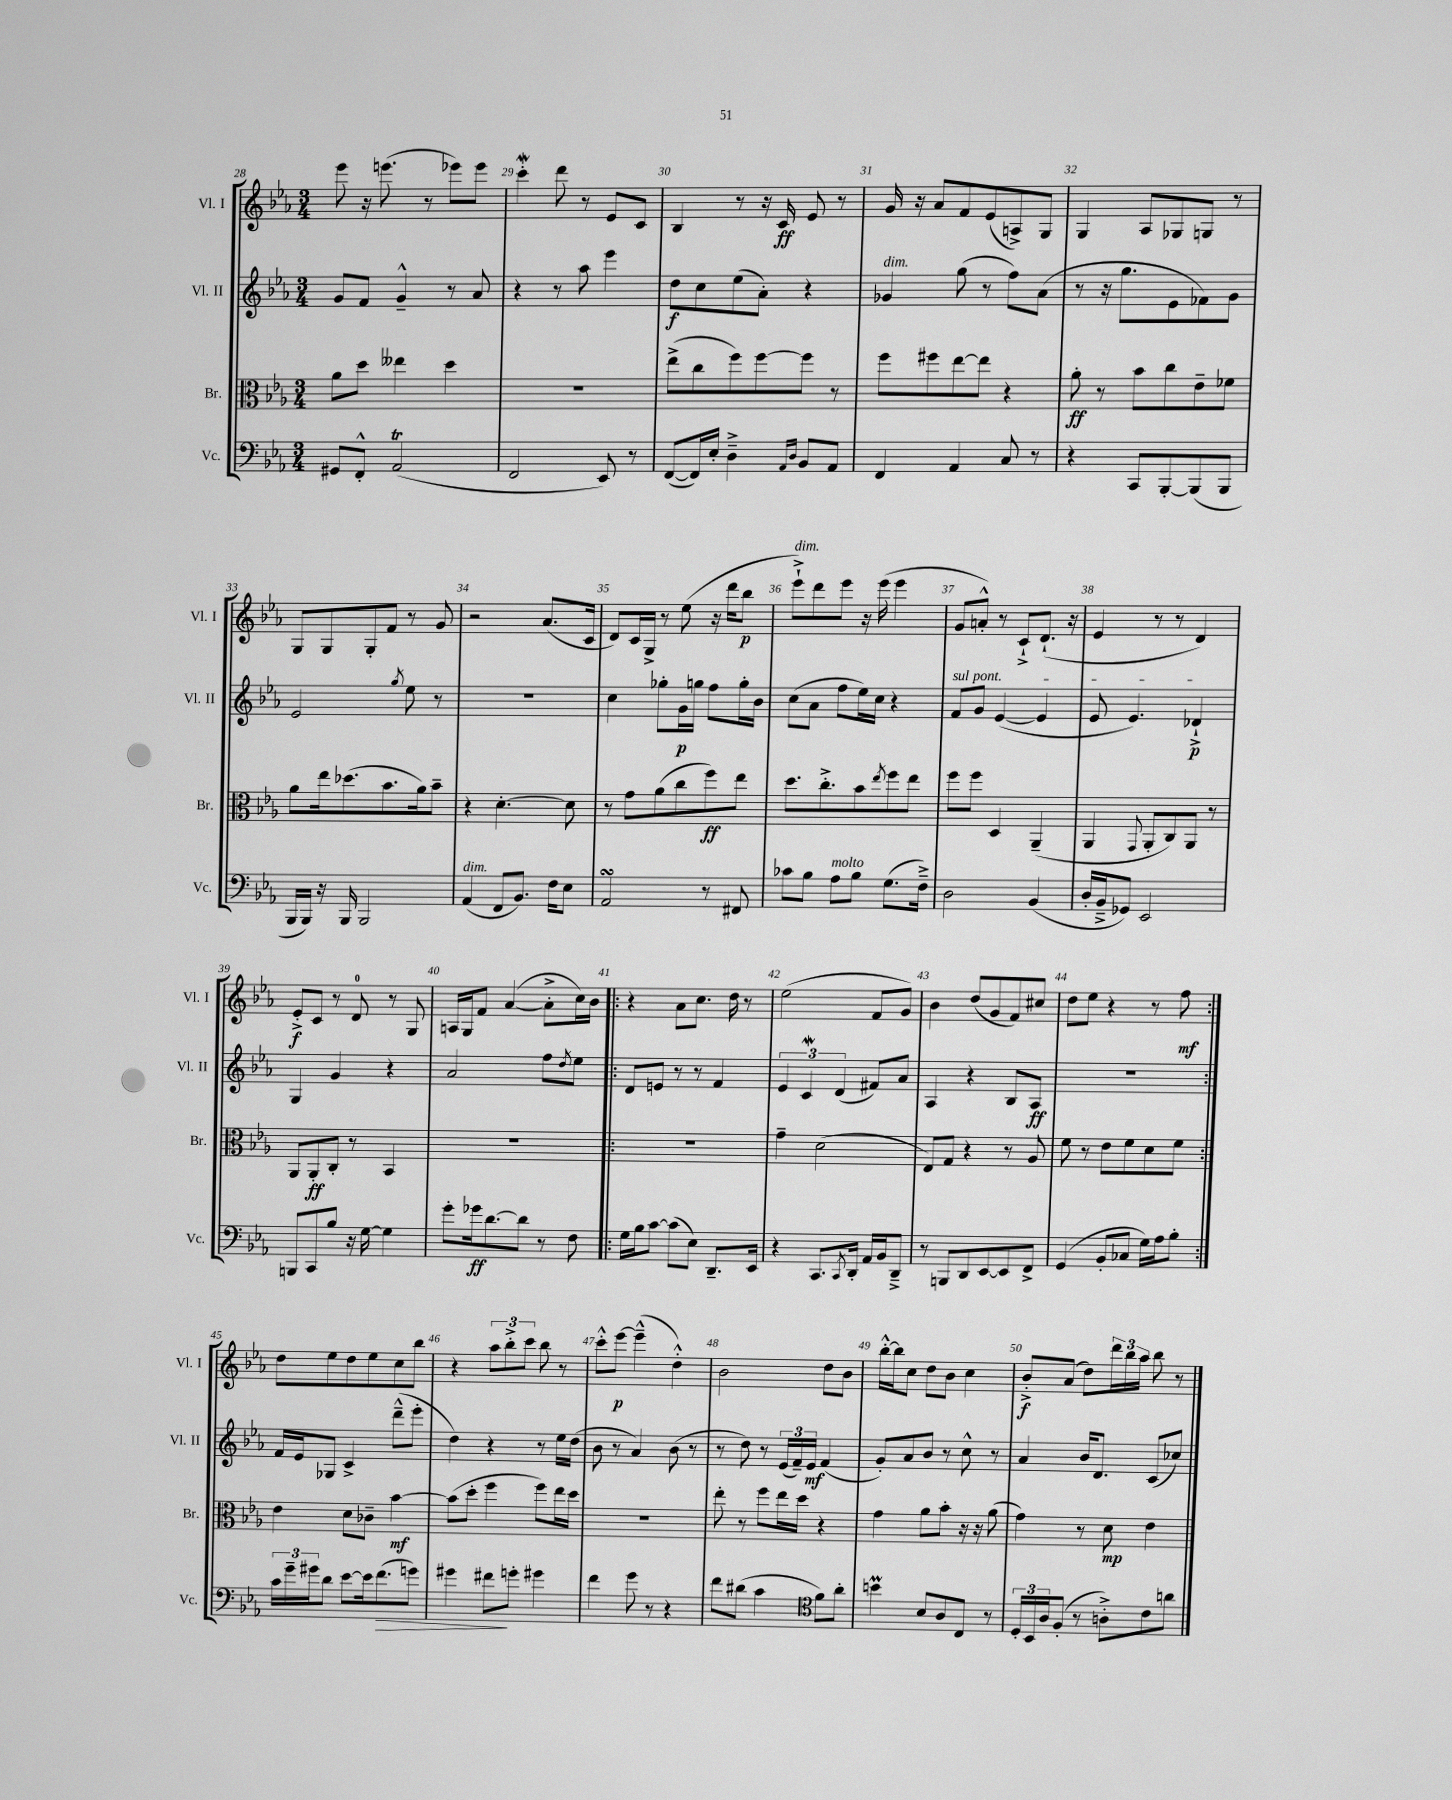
<<
\new StaffGroup <<
\new Staff = "s0" \with { instrumentName = "Vl. I" shortInstrumentName = "Vl. I" } {
    \clef treble \key ees \major \numericTimeSignature \time 3/4
    ees'''8 r16 e'''8.( r8 ees'''8) ees'''8 |
    c'''4-.\mordent d'''8 r8 ees'8 c'8 |
    bes4 r8 r16 c'16\ff ees'8 r8 |
    g'16 r16 aes'8 f'8 ees'8( a8->) g8 |
    g4 aes8 ges8 g8 r8 |
    g8 g8 g8-. f'8 r8 g'8 |
    r2 aes'8.( c'16 |
    d'8) c'16 g16-> r8 ees''8( r16 d'''16 bes''8\p |
    ees'''8-!->^\markup { \italic "dim." }) d'''8 ees'''8 r16 ees'''16( ees'''4 |
    g'8 a'8-.-^) r8 c'8-!-> d'8.-!( r16 |
    ees'4 r8 r8 d'4) |
    ees'8-.->\f c'8 r8 d'8-0 r8 g8 |
    a16 g16 f'8 aes'4~( aes'8-.-> c''16) bes'16 |
    \repeat volta 2 { r4 aes'8 c''8. d''16 r8 |
    ees''2( f'8 g'8) |
    bes'4 d''8( g'8 f'8) cis''8 |
    d''8 ees''8 r4 r8 f''8\mf | }
    d''8 ees''8 d''8 ees''8 c''8 bes''8 |
    r4 \tuplet 3/2 { aes''8 bes''8-.-> c'''8 } bes''8 r8 |
    c'''8-.-^ ees'''8~\p ees'''4---^( d''4-.-^) |
    bes'2 d''8 bes'8 |
    bes''16~-.-^ bes''16 c''8 d''8 bes'8 c''4 |
    bes'8-.->\f aes'8( d''8) \tuplet 3/2 { d'''16 bes''16 aes''16 } bes''8 r8 \bar "|." |
}
\new Staff = "s1" \with { instrumentName = "Vl. II" shortInstrumentName = "Vl. II" } {
    \clef treble \key ees \major \numericTimeSignature \time 3/4
    g'8 f'8 g'4---^ r8 aes'8 |
    r4 r8 aes''8 ees'''4 |
    d''8\f c''8 ees''8( aes'8-.) r4 |
    ges'4^\markup { \italic "dim." } g''8( r8 f''8) aes'8( |
    r8 r16 g''8. ees'8 fes'8) g'8 |
    ees'2 \acciaccatura { g''8 } ees''8 r8 |
    R2. |
    c''4 ges''8-. g'16\p g''16 f''8 g''16-. bes'16 |
    c''8( aes'8 f''8 ees''16) c''16 r4 |
    \once \override TextSpanner.bound-details.left.text = \markup { \italic "sul pont." } f'8\startTextSpan g'8 ees'4~( ees'4 |
    ees'8 ees'4.) des'4-!->\p\stopTextSpan |
    g4 g'4 r4 |
    aes'2 f''8 \acciaccatura { d''8 } ees''8 |
    \repeat volta 2 { d'8 e'8 r8 r8 f'4 |
    \tuplet 3/2 { ees'4 c'4\mordent d'4( } fis'8) aes'8 |
    aes4 r4 bes8 aes8\ff |
    R2. | }
    f'16 ees'16 ges8 c'4-> d'''8---^( ees'''8-. |
    d''4) r4 r8 ees''16 d''16( |
    bes'8 r8 aes'4) bes'8( r8 |
    r8 d''8) r8 \tuplet 3/2 { ees'16( f'16--) ees'16\mf } f'4( |
    g'8-.) aes'8 bes'8 r8 c''8-^ r8 |
    aes'4 bes'16 d'8. c'8( ces''8) \bar "|." |
}
\new Staff = "s2" \with { instrumentName = "Br." shortInstrumentName = "Br." } {
    \clef alto \key ees \major \numericTimeSignature \time 3/4
    aes'8 d''8 eeses''4 d''4 |
    R2. |
    ees''8->( c''8 f''8) f''8~ f''8 r8 |
    f''8 fis''8 ees''8~ ees''8 r4 |
    aes'8-.\ff r8 bes'8 c''8 ees'8-- fes'8 |
    aes'8 ees''16 des''8.( bes'8. aes'16) bes'8-- |
    r4 d'4.~-. d'8 |
    r8 g'8 aes'8( c''8 f''8\ff) ees''8 |
    d''8. c''8.-.-> bes'8 \acciaccatura { ees''8 } f''8 ees''8 |
    f''8 f''8 d4 aes,4--( |
    aes,4 \appoggiatura { g,8 } aes,8-. c8) aes,8 r8 |
    aes,8 aes,8-.\ff c8-. r8 bes,4 |
    R2. |
    \repeat volta 2 { R2. |
    g'4-- d'2( |
    ees8) g8 r4 r8 aes8 |
    f'8 r8 ees'8 f'8 d'8 f'8 | }
    ees'4 d'8 ces'8-- bes'4~\mf |
    bes'8( d''8-. f''4 f''8) ees''16 d''16 |
    R2. |
    ees''8-. r8 f''8 ees''16 d''16 r4 |
    g'4 aes'8 bes'8-. r16 r16 aes'8( |
    g'4) r8 d'8\mp ees'4 \bar "|." |
}
\new Staff = "s3" \with { instrumentName = "Vc." shortInstrumentName = "Vc." } {
    \clef bass \key ees \major \numericTimeSignature \time 3/4
    gis,8 f,8-.-^ aes,2\trill( |
    f,2 ees,8) r8 |
    f,8~( f,16) ees16-. d4---> \grace { aes,16 d16 } bes,8 aes,8 |
    f,4 aes,4 c8 r8 |
    r4 c,8 bes,,8~-. bes,,8( bes,,8 |
    bes,,16 bes,,16) r16 bes,,16 bes,,2 |
    aes,4^\markup { \italic "dim." }( f,8 bes,8.) f16 ees8 |
    aes,2\turn r8 fis,8 |
    ces'8 bes8 aes8^\markup { \italic "molto" } bes8 g8.( f16--->) |
    d2 bes,4( |
    d16-. bes,16---> ges,8) ees,2 |
    b,,8 c,8 bes8 r16 g16~ g4 |
    g'8-. ges'16\ff d'8.~ d'8 r8 f8 |
    \repeat volta 2 { g16 bes16 c'8~ c'8( ees8) d,8.-- ees,16 |
    r4 c,8. \acciaccatura { c,8 } d,16-. aes,16 bes,16 d,8---> |
    r8 b,,8 d,8 ees,8~ ees,8 f,8-> |
    g,4( bes,8-. ces8 g16) aes16 bes8-. | }
    \tuplet 3/2 { c'16 g'16-- gis'16 } d'8 ees'8~ ees'16 f'8.\>( g'8) |
    gis'4 fis'8\! g'8-. gis'4 |
    f'4 g'8 r8 r4 |
    f'8 dis'8( c'4 \clef tenor f'8) aes'8-. |
    b'4\prall bes8 aes8 c8 r8 |
    \tuplet 3/2 { d16-. bes,16 aes16 } f8-.( r8 a8-.->) c'8 a'8 \bar "|." |
}
>>
>>
\layout { \context { \Score currentBarNumber = #28 \override BarNumber.break-visibility = ##(#f #t #t) barNumberVisibility = #all-bar-numbers-visible } }
